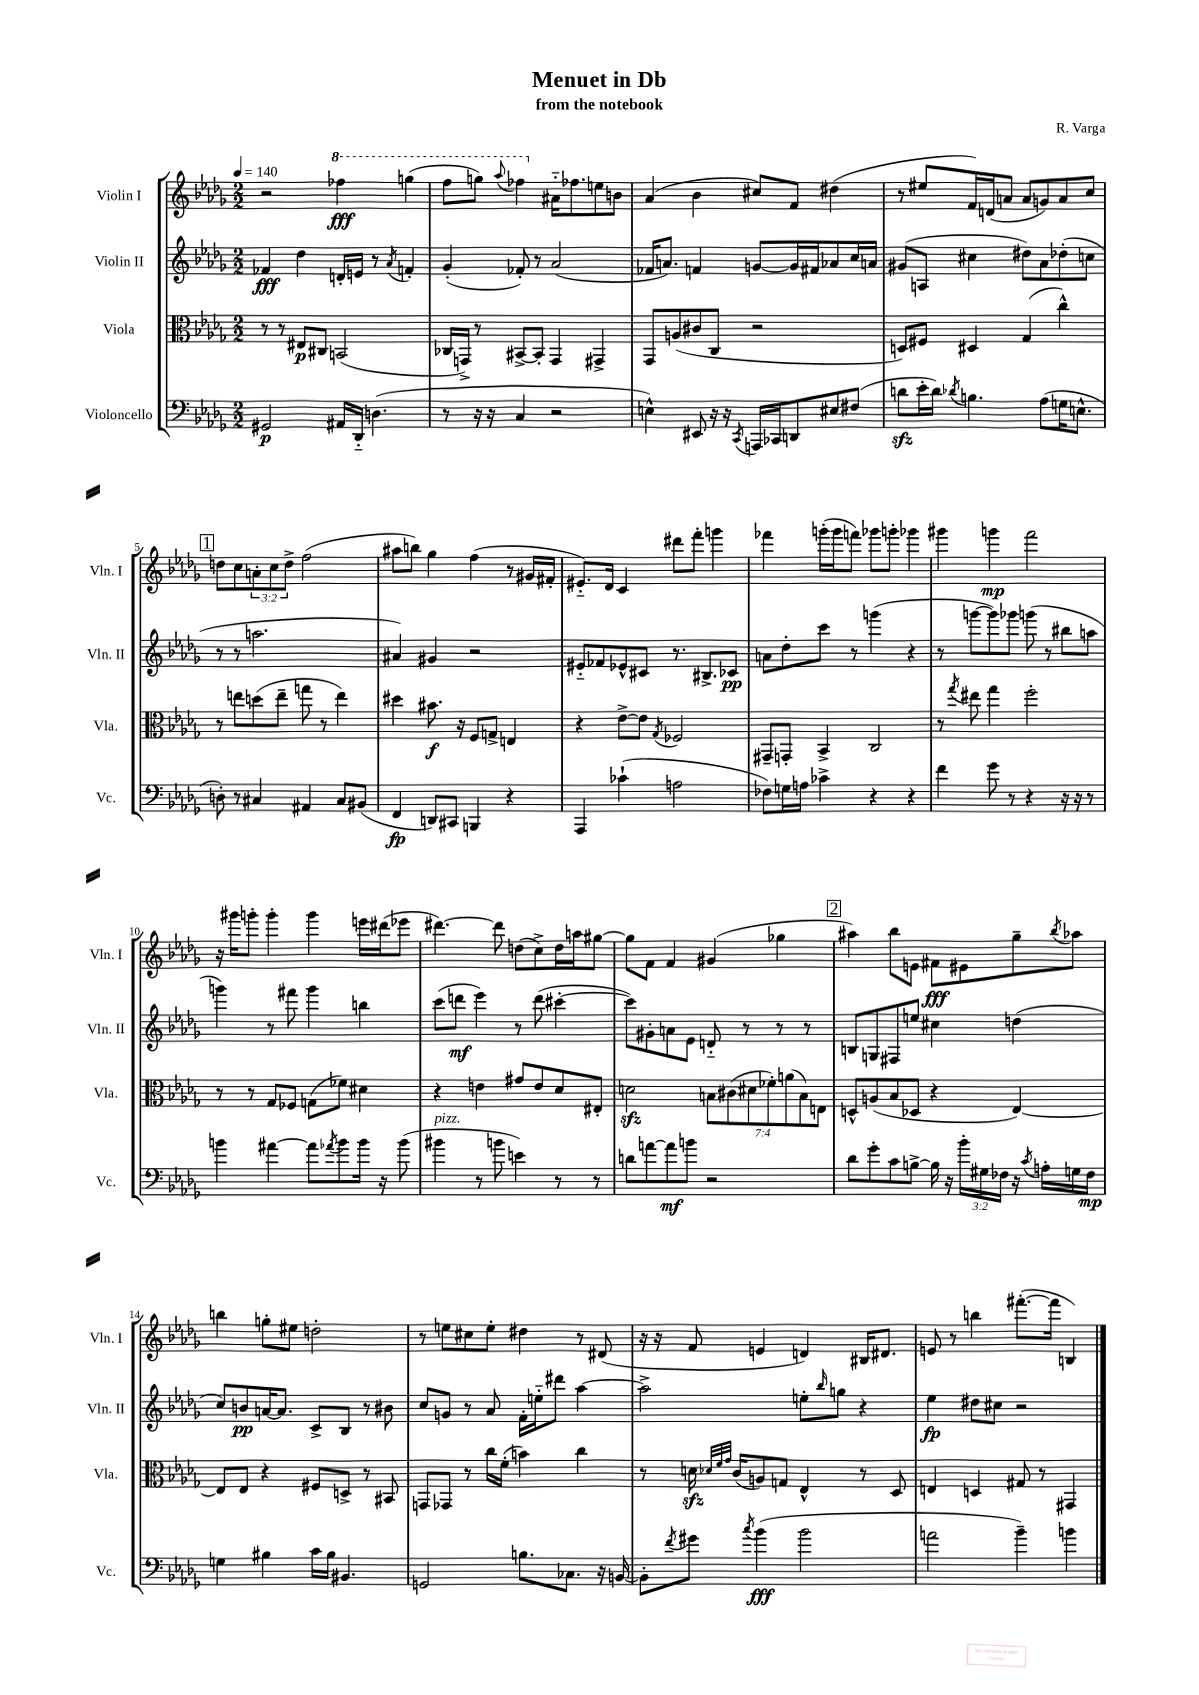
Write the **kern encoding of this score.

**kern	**kern	**kern	**kern
*staff4	*staff3	*staff2	*staff1
*clefF4	*clefC3	*clefG2	*clefG2
*k[b-e-a-d-g-]	*k[b-e-a-d-g-]	*k[b-e-a-d-g-]	*k[b-e-a-d-g-]
*M2/2	*M2/2	*M2/2	*M2/2
*MM140	*MM140	*MM140	*MM140
2GG#/	8r	4f-/	2r
.	8r	.	.
.	8E#/L	4dd-\	.
.	8C#/J	.	.
16AA#/LL	(2BB/	16d'/LL	4fff-\
16DD-'~/JJ	.	16e/JJ	.
(4.D\	.	8r	.
.	.	8qa-/	.
.	.	4f'/	(4ggg\
=	=	=	=
8r	16C-/LL	(4g-'/	8fff\L
.	16GG^/JJ)	.	.
16r	8r	.	8ggg\J)
16r	.	.	.
.	.	.	8qqaaa-/
4C/	[8BB#^/L	8f-'/)	4fff-\
.	8BB#'/]J	8r	.
2r	4GG/	(2a-/	16a#'~\LK
.	.	.	8.ff-\
.	4GG#^/	.	8ee\
.	.	.	8b\J
=	=	=	=
4E^^\)	8GG-/L	16f-/LK	(4a-/
.	.	8.a/J)	.
.	(8A/	.	.
8EE#/	8c#/	4f/	4b-\
16r	8C/J	.	.
16r	.	.	.
8qCC/	.	.	.
16AAA/LL	2r	[8g/L	8cc#/L)
16CC-/J	.	.	.
8DD/	.	16g/]L	8f/J
.	.	16f#/J	.
8E#/	.	8a-/	(4dd#\
(8F#/J	.	16cc/L	.
.	.	16a/JJ	.
=	=	=	=
8d\L	8D/L)	(8g#/L	8r
16e-'\L	8F#/J	8A/J	8ee#/L
16d\JJ)	.	.	.
8qd-/	.	.	.
4.B\	4D#/	4cc#\	16f/L)
.	.	.	(16d/J
.	.	.	8a/J
.	(4G-/	8dd#\L)	8a/L
(8A-\L	.	8a-\	8g/)
16G\K	4cc^^\)	(8dd-'\	8a/
8.E^^\J	.	.	.
.	.	8cc\J	8cc/J
=	=	=	=
8D'\)	8r	8r	8dd\L
8r	8ee\L	8r	8cc\
4C#/	(8dd\	2.aa\	12a'\
.	.	.	12cc\
.	8ee~\J	.	.
.	.	.	12dd^\J
4AA#/	8gg\	.	(2ff\
.	8r	.	.
8C#/L	4ee\)	.	.
(8BB#/J	.	.	.
=	=	=	=
4FF/	4dd#\	4a#/)	8aa#\L
.	.	.	8bb\J)
8DD/L)	8.b#\	4g#/	4gg-\
8CC#/J	.	.	.
.	16r	.	.
4BBB/	8F/L	2r	(4ff\
.	8G^/J	.	.
4r	4E/	.	8r
.	.	.	16g#/LL
.	.	.	16f#'/JJ
=	=	=	=
4AAA-/	4r	8e#'~/L	8.e#'~/L)
.	.	8f-/	.
.	.	.	16d-/Jk
(4c-`\	[8e-^\L	8e-^^/	4c/
.	8e-\]J	8c#/J	.
.	8qG-/	.	.
2A\	2F-/	8.r	8ddd#\L
.	.	.	8fff'\J
.	.	8.B#^/L	.
.	.	.	4ggg\
.	.	8c-/J	.
=	=	=	=
8F-\L)	8GG#~/L	8a\L	4fff-\
16G\L	8GG'/J	8dd-'\	.
16A\JJ	.	.	.
4c-^\	4BB-^/	8ccc\J	(16ggg'\LL
.	.	.	16ggg\J
.	.	8r	8fff\J)
4r	2C/	(4ggg\	8ggg-\L
.	.	.	8ggg'\J
4r	.	4r	4ggg-\
=	=	=	=
4f\	8r	8r	4ggg#\
.	8qgg-/	.	.
.	8ee#\	[8ggg\L	.
8g-\	4gg-\	8ggg\])	4ggg\
8r	.	8ggg-\J	.
4r	2ff'\	(8ggg\	2fff\
.	.	8r	.
16r	.	8bb#\L	.
16r	.	.	.
8r	.	8aa\J	.
=	=	=	=
4b\	8r	4ggg\)	16r
.	.	.	16ggg#\LK
.	8r	.	8ggg'\J
[4a#\	8G-/L	8r	4ggg'\
.	8F-/J	8fff#\	.
8a#\]L	(8G\L	4ggg\	4ggg\
8qa-/	.	.	.
8b\	8f-\J)	.	.
16b\Jk	4d#\	4bb\	16eee\LL
16r	.	.	(16ddd#\J
(8b\	.	.	8eee-\J
=	=	=	=
4b#\	4r	(8ccc\L	[4.ddd#\)
.	.	8ddd\J	.
8r	4e\	4eee-\)	.
8b\	.	.	8ddd#\]
4e\)	8g#/L	8r	(8dd\L
.	8e/	(8ddd\	8cc^\)
8r	8d-/	[4ccc#'\	16dd\L
.	.	.	16aa\J
8r	8E#'/J	.	[8gg#\J
=	=	=	=
8d\L	2d\	8ccc#\]L)	8gg#\]L
[8a\	.	8g#'\	8f\J
8a\]	.	8a\	4f/
8b\J	.	8e-\J	.
2r	14B\L	8d'~/	(4g#/
.	(14c#\	.	.
.	.	8r	.
.	14d#\	.	.
.	14f-'\)	.	.
.	.	8r	4gg-\
.	(14a\	.	.
.	14B\)	.	.
.	.	8r	.
.	14E\J	.	.
=	=	=	=
8d-\L	8D^^/L	8B/L	4aa#\)
8g-'\	(8A/	8G/	.
8c\	8B-/	8F#/	8bb-\L
[8B^\J	8D-/J	8ee/J	8e\J
16B\]	4r	4cc#\	8f#\L
16r	.	.	.
24b-'\LL	.	.	8e#\
24G#\	.	.	.
24F-\JJ	.	.	.
16r	[4E-/)	(4dd\	8gg-~\
8qc/	.	.	.
16A'\LL	.	.	.
.	.	.	8qbb-/
16G\	.	.	8aa-\J
16F-\JJ	.	.	.
=	=	=	=
4G\	8E-/]L	8cc/L)	4bb\
.	8E-/J	8b/	.
4B#\	4r	[16a/K	8gg'\L
.	.	8.a/]J	.
.	.	.	8ee#\J
16c\LL	8F#/L	8c^/L	2dd'\
16B#\JJ	.	.	.
4.BB#/	8D^/J	8B-/J	.
.	8r	8r	.
.	8BB#/	8b#\	.
=	=	=	=
2GG/	8GG/L	8cc/L	8r
.	8GG-/J	8g/J	8ee\L
.	8r	8r	8cc#\
.	16cc\LL	8a-/	8ee'\J
.	(16f'\JJ	.	.
8.B\L	4b\)	16f'\LL	4dd#\
.	.	16ee'~\J	.
.	.	8ddd#\J	.
8.C-\J	.	.	.
.	4cc\	[4aa-\	8r
16r	.	.	(8d#/
[16BB/	.	.	.
=	=	=	=
8BB'\]L	8r	2aa-^\]	16r
.	.	.	16r
8qf/	.	.	.
8g#\J	16d\	.	8f/
.	32qqd-/LLL	.	.
.	32qqf/	.	.
.	32qqg-/JJJ	.	.
.	(16c/LK	.	.
8qcc/	.	.	.
(4b-\	8A/)	.	4e/
.	8G/J	.	.
2b-\	4E-^^/	8ee'\L	4d/)
.	.	16qqbb-/	.
.	.	8gg\J	.
.	8r	4r	16B#/LK
.	.	.	8.d#/J
.	8D-/	.	.
=	=	=	=
2a\	4E/	4ee-\	8e/
.	.	.	8r
.	4D/	8dd#\L	4bb\
.	.	8cc#\J	.
4b-~\)	8G#/	2r	([8.fff#'\L
.	8r	.	.
.	.	.	16fff#\]Jk
4b\	4GG#/	.	4B/)
==	==	==	==
*-	*-	*-	*-
